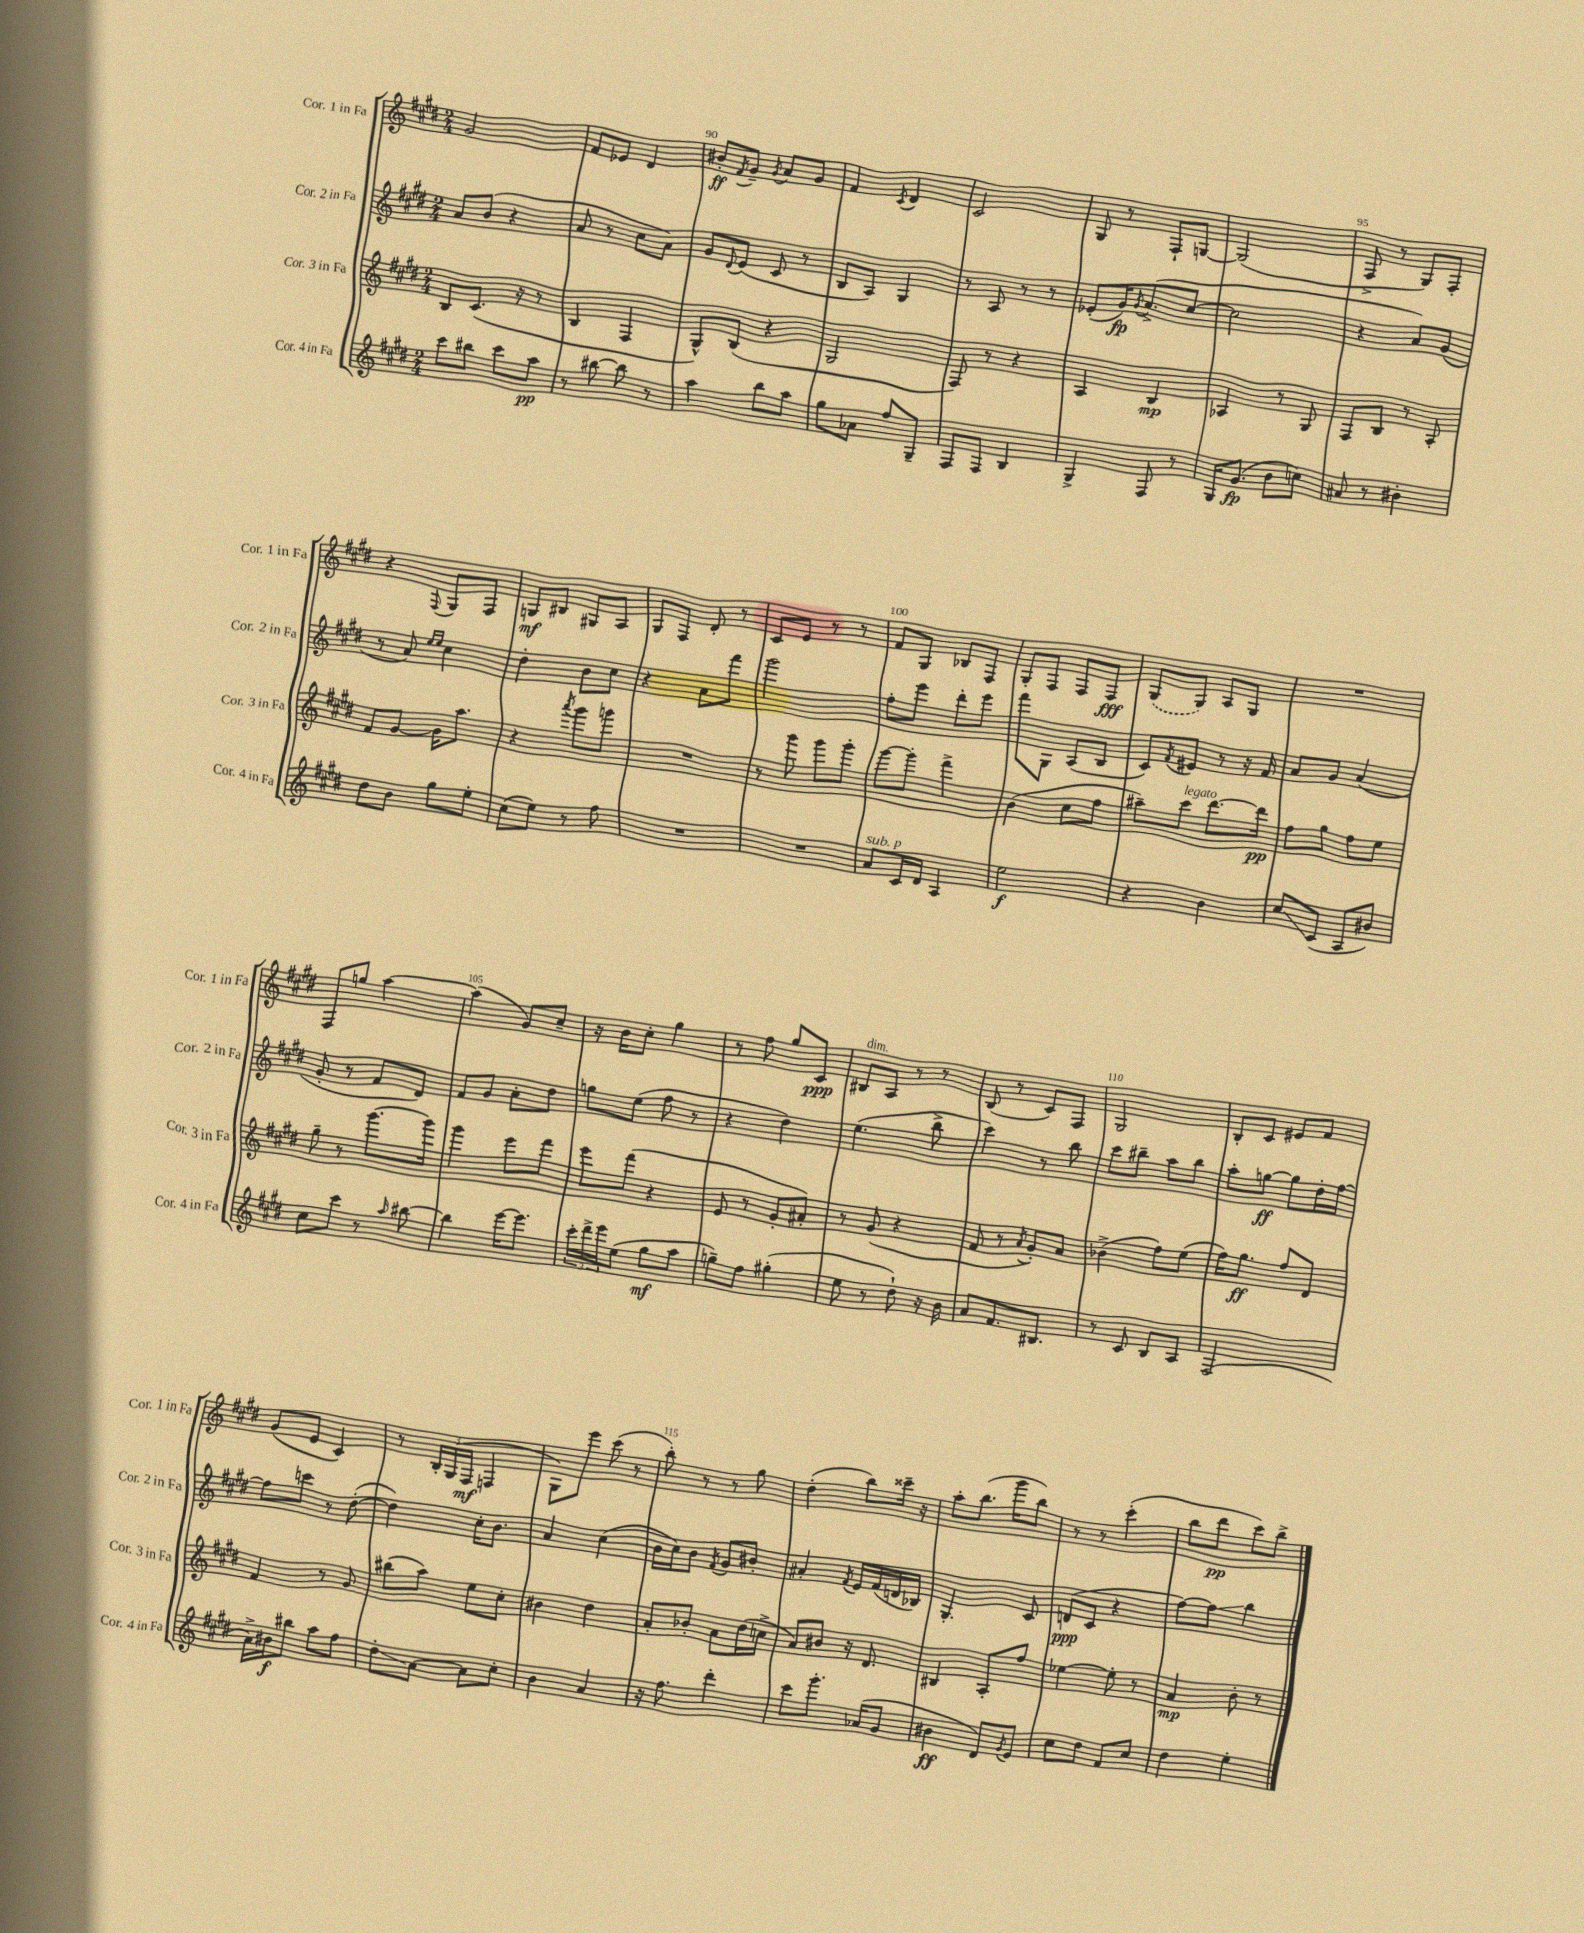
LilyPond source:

<<
\new StaffGroup <<
\new Staff = "s0" \with { instrumentName = "Cor. 1 in Fa" shortInstrumentName = "Cor. 1 in Fa" } {
    \clef treble \key e \major \numericTimeSignature \time 2/4
    gis'2 |
    fis'8 ees'8 dis'4 |
    bis'8-.\ff \acciaccatura { fis'8 } gis'8-- \acciaccatura { gis'8 } a'8 gis'8 |
    fis'4 \acciaccatura { cis'8 } dis'4 |
    cis'2 |
    gis8 r8 fis8-! g8~ |
    g2( |
    fis8-> r8 gis8) fis8-. |
    r4 \appoggiatura { fis8 } gis8 fis8 |
    g8\mf bis8 gis8 a8 |
    gis8 fis8 dis'8-. r8 |
    cis'8 e'8 r8 r8 |
    fis'8 gis8 bes8 fis8 |
    gis8-. fis8 fis8 fis8\fff |
    \once \slurDashed gis8( gis8) a8 gis8 |
    R2 |
    fis8 g''8 a''4~ |
    a''4( gis'8) cis''8-- |
    r16 b'16 cis''8-. gis''4 |
    r8 fis''8 gis''8 cis'8\ppp |
    bis8^\markup { \italic "dim." } a8 r8 r8 |
    b8( r8 cis'8) fis8 |
    gis2 |
    b8-. cis'8 eis'8 fis'8 |
    gis'8( e'8 cis'4) |
    r8 \tuplet 3/2 { b16-. gis16( fis16\mf } f4 |
    gis8) e'''8 cis'''8( r8 |
    b''8-.) r8 r8 gis''8 |
    dis''4-.( b''8) cisis'''16-- r16 |
    a''8-. b''8.( gis'''16 b''8) |
    r8 r8 cis'''4-.( |
    b''8 dis'''8\pp cis'''8) b''8-> \bar "|." |
}
\new Staff = "s1" \with { instrumentName = "Cor. 2 in Fa" shortInstrumentName = "Cor. 2 in Fa" } {
    \clef treble \key e \major \numericTimeSignature \time 2/4
    a'8 b'8( r4 |
    a'8 r8 cis''8 a'8) |
    gis'8 \appoggiatura { dis'8 } e'8( cis'8 r8 |
    b8 a8) gis4 |
    r8 a8 r8 r8 |
    ees'8-.( gis'16\fp) \acciaccatura { gis'8 } a'8.->( cis''8~ |
    cis''2 |
    r4 a'8) gis'8( |
    r8 a'8) \grace { e''16 e''16 } cis''4 |
    dis''4-. b'8 cis''8 |
    r4 a'8 fis'''8 |
    gis'''2 |
    fis''8-. e'''8 dis'''8-. e'''8 |
    fis'''8 gis8 a8( b8 |
    cis'8) \acciaccatura { fis'8 } eis'8 r8 r16 fis'16 |
    a'8 gis'8 a'4( |
    gis'8-. r8 fis'8 dis'8) |
    fis'8 gis'8 a'8-. dis''8 |
    g''8 e''8( fis''8 r8 |
    r4 dis''4) |
    e''4.( b''8-> |
    cis'''4) r8 b''8 |
    cis'''8 bis''8-- a''8 bis''8 |
    a''8-. g''8~\ff g''8 dis''16-. fis''16~ |
    fis''8 c'''8 r8 dis''8~-.( |
    dis''4) cis''16-. b'8. |
    a'4 cis''4( |
    b'16 cis''16) b'8 \acciaccatura { fis'8 } gis'8 bis'8-. |
    ais'4-. \acciaccatura { fis'8 } e'16 fis'16( d'16 bes16) |
    gis4.-. cis'8 |
    d'8\ppp( cis'8 r4 |
    fis''8~) fis''8\glissando b''4 \bar "|." |
}
\new Staff = "s2" \with { instrumentName = "Cor. 3 in Fa" shortInstrumentName = "Cor. 3 in Fa" } {
    \clef treble \key e \major \numericTimeSignature \time 2/4
    b8 cis'8.( r16 r8 |
    b4 fis4 |
    gis8-^) b8( r4 |
    gis2 |
    fis8) r8 r4 |
    a4 b4\mp |
    aes4 r8 gis8 |
    fis8 b8 r8 a8-. |
    fis'8 gis'8~ gis'16 a''8. |
    r4 \acciaccatura { a'''8 } gis'''8 g'''8 |
    R2 |
    r8 gis'''8 gis'''8 gis'''8-. |
    gis'''8~ gis'''8-. fis'''4-> |
    b'4( cis''8 fis''8 |
    ais''8--) cis'''8^\markup { \italic "legato" } dis'''8.~ dis'''16\pp |
    fis''8 gis''8 fis''8 e''8 |
    gis''8-- r8 gis'''8.~ gis'''16 |
    gis'''4 e'''8 fis'''8 |
    e'''8 fis'''8( r4 |
    e'8 r8 gis'8-. ais'8-.) |
    r8 gis'8( r4 |
    fis'8 r8 \acciaccatura { a'8 } gis'8-.) a'8 |
    bes'4->( fis''8) e''8( |
    fis''16) gis''8.\ff fis''8 dis'8 |
    fis'4 r8 gis'8 |
    bis''8( a''8) e''8 cis''8-. |
    bis'4 dis''4 |
    a'8-. bes'8-. a'8 dis''16( c''16-> |
    a'8) bis'8 r16 dis'8. |
    bis4 a8-. fis''8 |
    ees''4~ ees''8-. r8 |
    a'4\mp b'8-. r8 \bar "|." |
}
\new Staff = "s3" \with { instrumentName = "Cor. 4 in Fa" shortInstrumentName = "Cor. 4 in Fa" } {
    \clef treble \key e \major \numericTimeSignature \time 2/4
    cis'''8 bis''8 cis'''8 a''8\pp |
    r8 bis''8~ bis''8 r8 |
    a''4 b''8 a''8 |
    gis''8 aes'8 fis''8 gis8-- |
    fis8 fis8 b4 |
    gis4-> fis8 r8 |
    gis16 gis'8.\fp( b'8 c''8) |
    ais'8 r8 bis'4-. |
    dis''8 b'8 gis''8 e''8-. |
    cis''8( e''8) r8 fis''8 |
    R2 |
    R2 |
    a'8^\markup { \italic "sub. p" } cis'16 dis'16 a4 |
    e''2\f |
    r4 b'4 |
    cis''8\glissando cis'8( a8 bis'8) |
    cis''8 cis'''8 r8 \grace { a''16 } bis''8~ |
    bis''4 e'''16~ e'''8. |
    \tuplet 3/2 { cis'''16-. dis'''16-> e'''16 } e''8( gis''8\mf a''8 |
    g''8--) fis''8 gis''4-.( |
    e''8 r8 dis''8-!) r16 b'16 |
    a'8 fis'8. bis8. |
    r8 cis'8 b8 a8 |
    fis2( |
    a'16->) bis'16\f bis''8 a''8 fis''8 |
    dis''8-.\glissando a'8~ a'8 cis''8-. |
    b'4 a'4 |
    r16 fis''8. dis'''4-. |
    cis'''8 gis'''8.-. aes'16( gis'8 |
    bis'4\ff dis'8) \acciaccatura { gis'8 } e'8 |
    cis''8 dis''8 fis'8 cis''8 |
    dis''4 e''4-. \bar "|." |
}
>>
>>
\layout { \context { \Score currentBarNumber = #88 \override BarNumber.break-visibility = ##(#f #t #t) barNumberVisibility = #(every-nth-bar-number-visible 5) } }
